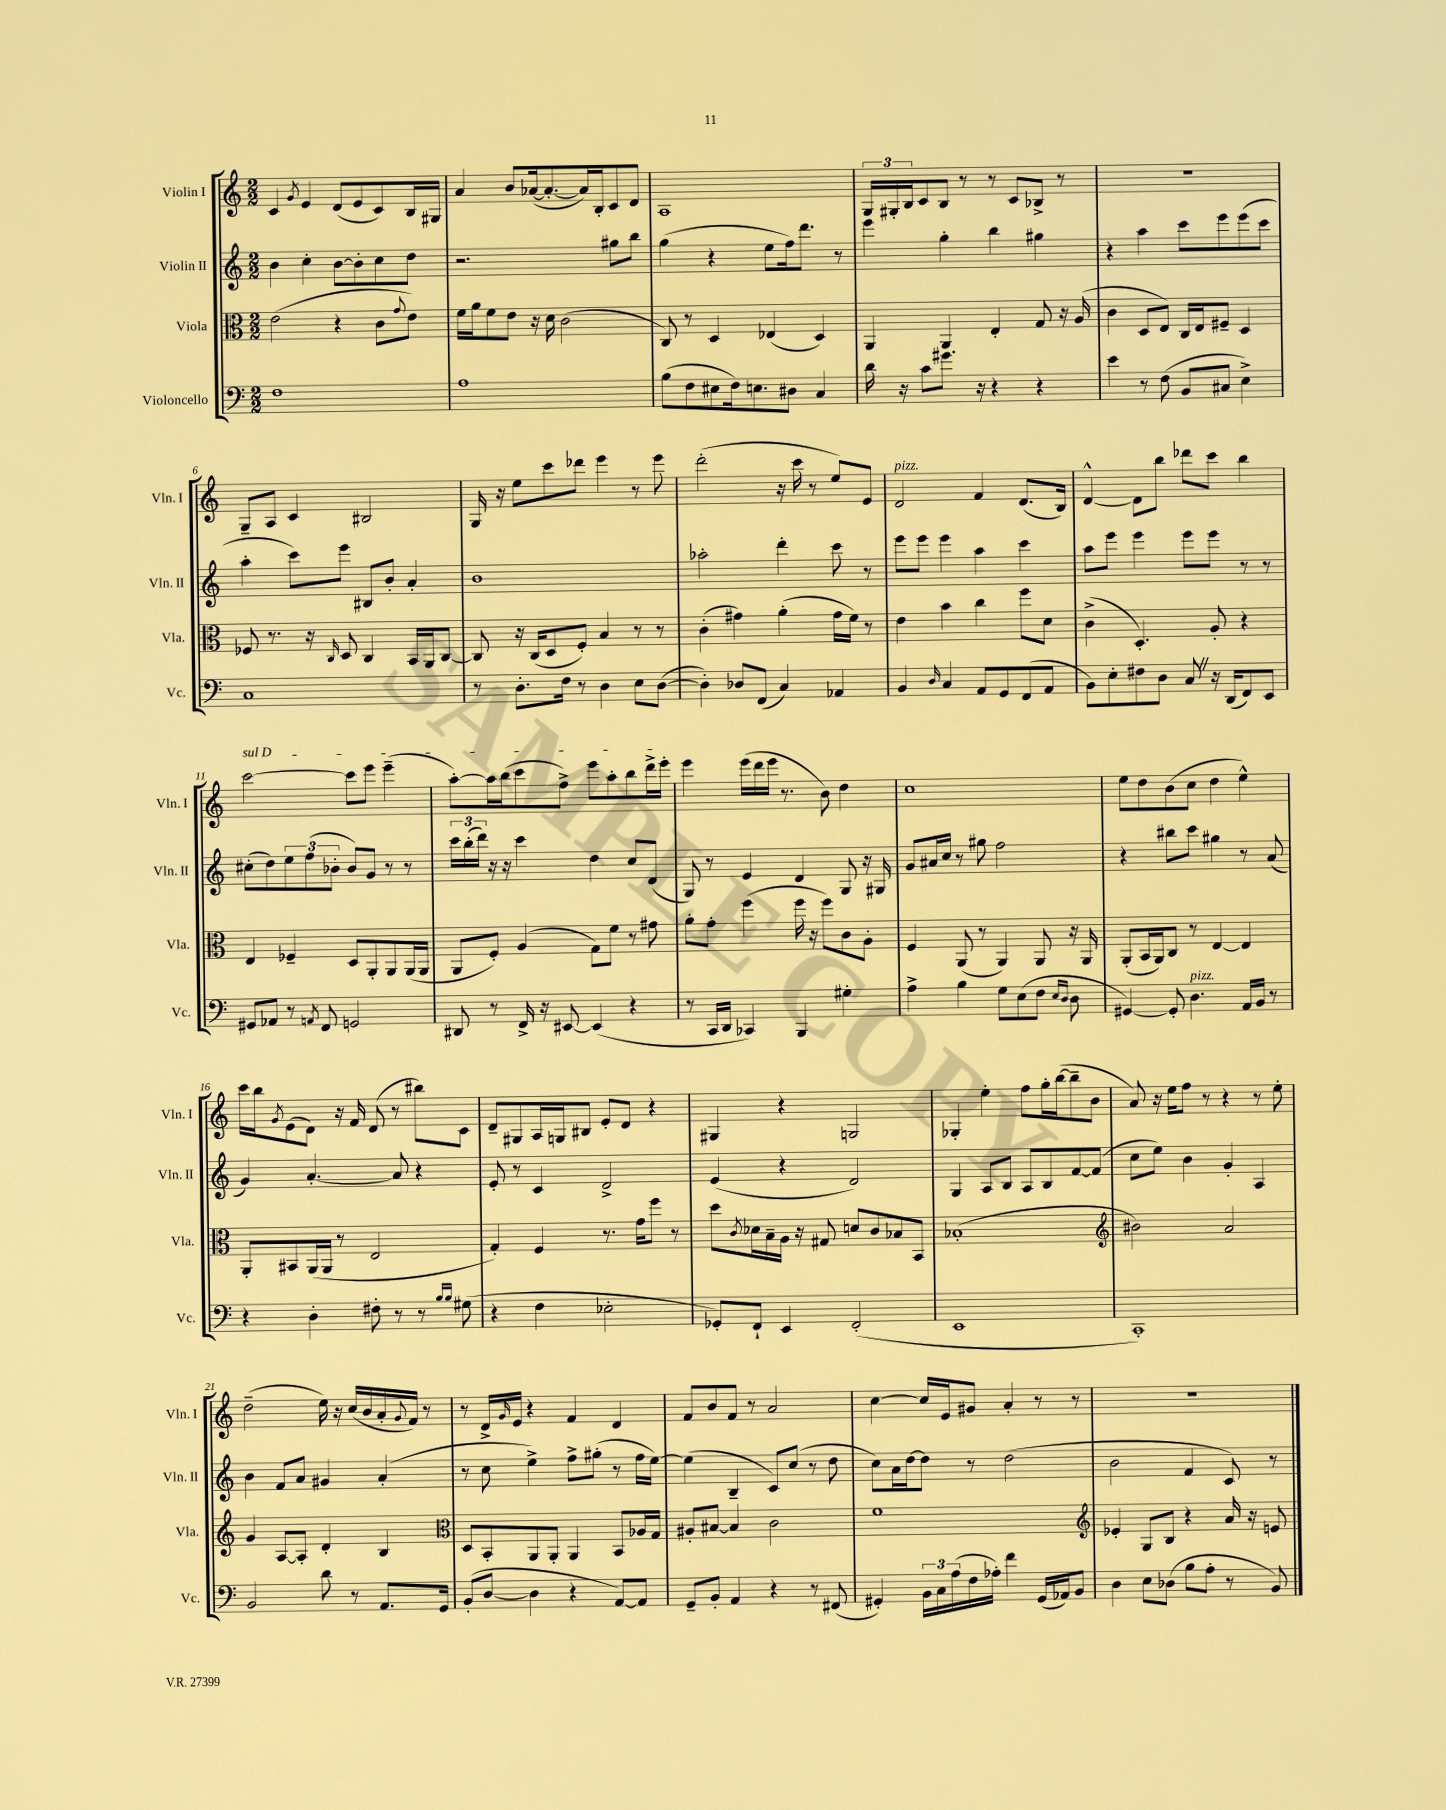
<<
\new StaffGroup <<
\new Staff = "s0" \with { instrumentName = "Violin I" shortInstrumentName = "Vln. I" } {
    \clef treble \key c \major \numericTimeSignature \time 2/2
    c'4 \acciaccatura { g'8 } e'4 d'8( e'8 c'8) b16 gis16 |
    a'4 b'8 aes'16~( aes'8.~-. aes'16) b16-. c'8 d'8 |
    a1 |
    \tuplet 3/2 { g16 gis16-. b16 } c'8 b8 r8 r8 c'8 bes8-> r8 |
    r1 |
    g8-- a8 c'4 bis2 |
    g16 r16 e''8 c'''8 des'''8 e'''4 r8 e'''8 |
    d'''2-.( r16 c'''16 r8 e''8) e'8 |
    d'2^\markup { \italic "pizz." } f'4 d'8.( b16) |
    d'4~-^ d'8 b''8 des'''8 c'''8 b''4 |
    \once \override TextSpanner.bound-details.left.text = \markup { \italic "sul D" } c'''2~\startTextSpan c'''8 e'''8 e'''4--( |
    a''8~-.) a''16 b''16( c'''8 f''8->) e'''8 a''8-. b''8 d'''16-> e'''16-.\stopTextSpan |
    e'''4 e'''16( d'''16 e'''16 r8. b'8) d''4 |
    c''1 |
    e''8 d''8 b'8( c''8 d''4 e''4-^) |
    c'''16 b''16 \acciaccatura { g'8 } e'8( d'8) r16 f'16 d'8( r8 bis''8) c'8 |
    d'8-- gis8 a16 g16 bis8 e'8-. d'8 r4 |
    gis4 r4 g2 |
    ges4-. e''4-. f''8 g''16-. b''16~( b''8-- b'8 |
    a'8) r16 e''16 f''8 r8 r4 r8 e''8-. |
    d''2--( e''16) r16 c''16( b'16 a'16-. \appoggiatura { g'8 } f'16) r8 |
    r8 d'16-> \grace { g'16 } e'16 r4 f'4 d'4 |
    f'8 b'8 f'8 r8 a'2 |
    c''4~ c''16 e'16 gis'8 a'4-. r8 r8 |
    r1 \bar "|." |
}
\new Staff = "s1" \with { instrumentName = "Violin II" shortInstrumentName = "Vln. II" } {
    \clef treble \key c \major \numericTimeSignature \time 2/2
    b'4 c''4-. b'8~ b'8-. c''8 d''8 |
    r2. gis''8 b''8 |
    g''4( r4 e''8 f''16) d'''8. r8 |
    e'''4 g''4-. b''4 gis''4 |
    r4 a''4 c'''8 e'''8 e'''8( c'''8 |
    a''4-. c'''8) e'''8 bis8 b'8-. a'4-. |
    b'1 |
    aes''2-. d'''4-. c'''8 r8 |
    e'''8 e'''8 e'''4 a''4 c'''4 |
    a''8 e'''8 e'''4 e'''8 e'''8 r8 r8 |
    cis''8-.( d''8) \tuplet 3/2 { e''8 f''8( bes'8-. } bes'8) g'8 r8 r8 |
    \tuplet 3/2 { c'''16 b''16-.( d'''16) } r16 r16 c'''4 d''4 c''8 d'8( |
    g8) r8 e'4 d'4 g8 r16 gis16 |
    g'8 ais'16 c''16 r8 gis''8 f''2 |
    r4 bis''8 c'''8 gis''4 r8 a'8( |
    g'4) a'4.~-. a'8 r4 |
    e'8-. r8 c'4 d'2-> |
    e'4( r4 d'2) |
    g4 a8 b8 a8 b8 f'8~ f'8( |
    c''8 e''8) b'4 g'4-. a4 |
    b'4 f'8 a'8 gis'4 a'4-.( |
    r8 c''8 e''4->) f''8-> gis''8-.( r8 f''16 e''16~) |
    e''4( b4-- c'8) c''8( r8 d''8 |
    c''8) a'16 d''16~ d''8 r8 d''2( |
    b'2 f'4 c'8) r8 \bar "|." |
}
\new Staff = "s2" \with { instrumentName = "Viola" shortInstrumentName = "Vla." } {
    \clef alto \key c \major \numericTimeSignature \time 2/2
    e'2( r4 c'8 \appoggiatura { g'8 } e'8) |
    f'16 a'16 f'8 e'8 r16 d'16 c'2( |
    c8) r8 d4 ees4( d4) |
    a,4 a,4 e4-. g8 r16 a16( |
    c'4 d8 e8) c16 e16 fis8-- d4 |
    fes8 r8. r16 \grace { c16 } d8 c4 b,16 a,16 c8~ |
    c8 r16 c16( d8 f8-.) b4 r8 r8 |
    c'4-.( gis'4) a'4-.( gis'16 f'16) r8 |
    e'4 b'4 c''4 f''8 d'8 |
    c'4->( d4.-.) a8-. r4 |
    e4 fes4-- d8 a,8-. a,8 a,16( a,16 |
    a,8 f8-.) a4( g8) f'8 r8 gis'8 |
    a'8-. g'8-. f''4( f''16 r16 f''8) c'8 a8-. |
    f4 a,8( r8 a,4) a,8 r16 a,16 |
    a,8-.( b,16 a,16) c8 r8 e4~ e4 |
    a,8-. bis,8 a,16( a,16 r8 e2 |
    g4-.) f4 r8. g'16 f''8 r8 |
    d''8 \acciaccatura { c'8 } des'16 b16-- a16 r16 gis8 d'8 c'8 bes8 b,8 |
    bes1-.( |
    \clef treble bis'2) a'2 |
    g'4 a8~ a8-. d'4-. b4 |
    \clef alto d8 b,8-. a,8 a,8-. a,4 b,8 aes16 g16 |
    ais8-. bis8~ bis4 c'2 |
    f'1 |
    \clef treble ees'4-. g8 b8 r4 a'16 r16 e'8 \bar "|." |
}
\new Staff = "s3" \with { instrumentName = "Violoncello" shortInstrumentName = "Vc." } {
    \clef bass \key c \major \numericTimeSignature \time 2/2
    f1 |
    a1 |
    b8( f8 eis8 f16) e8. dis8 c4 |
    d'16 r16 c'8 gis'8. r16 r4 r4 |
    e'4 r8 f8( b,8 cis8 e4->) |
    c1 |
    r8 d8.-. f16 r8 d4 e8 d8~( |
    d4-.) des8 f,8( c4) aes,4 |
    b,4 \grace { d16 } c4 a,8 g,8 f,8( a,8 |
    b,8) e8-. fis8 d8 c8 \once \override BreathingSign.text = \markup { \musicglyph "scripts.caesura.straight" } \breathe r16 d,16( f,8) e,8 |
    gis,8 aes,8 r8 \acciaccatura { a,8 } f,8 g,2 |
    dis,8 r8 f,16-> r16 eis,8~ eis,4( r4 |
    r8 c,16 d,16 ces,4) b,,4 gis4-. |
    a4-> b4 g8 e8( f8 \grace { e16 d16 } d8 |
    gis,4~) gis,8-. d4.^\markup { \italic "pizz." } a,16 b,16 r8 |
    r4 d4-. fis8-. r8 r8 \grace { b16 b16 } gis8( |
    r4 f4 ees2-. |
    ges,8-.) f,8-! e,4 f,2-.( |
    e,1 |
    c,1-.) |
    b,2 d'8 r8 a,8. g,16 |
    b,8-.( d8~ d4 r4 a,8~) a,8 |
    g,8-- b,8-. a,4 r4 r8 fis,8( |
    gis,4-.) \tuplet 3/2 { b,16 c16 a16( } f16 aes16-.) f'4 gis,16( aes,16) b,8 |
    d4 e8 des8( b8 a8-. r8 b,8) \bar "|." |
}
>>
>>
